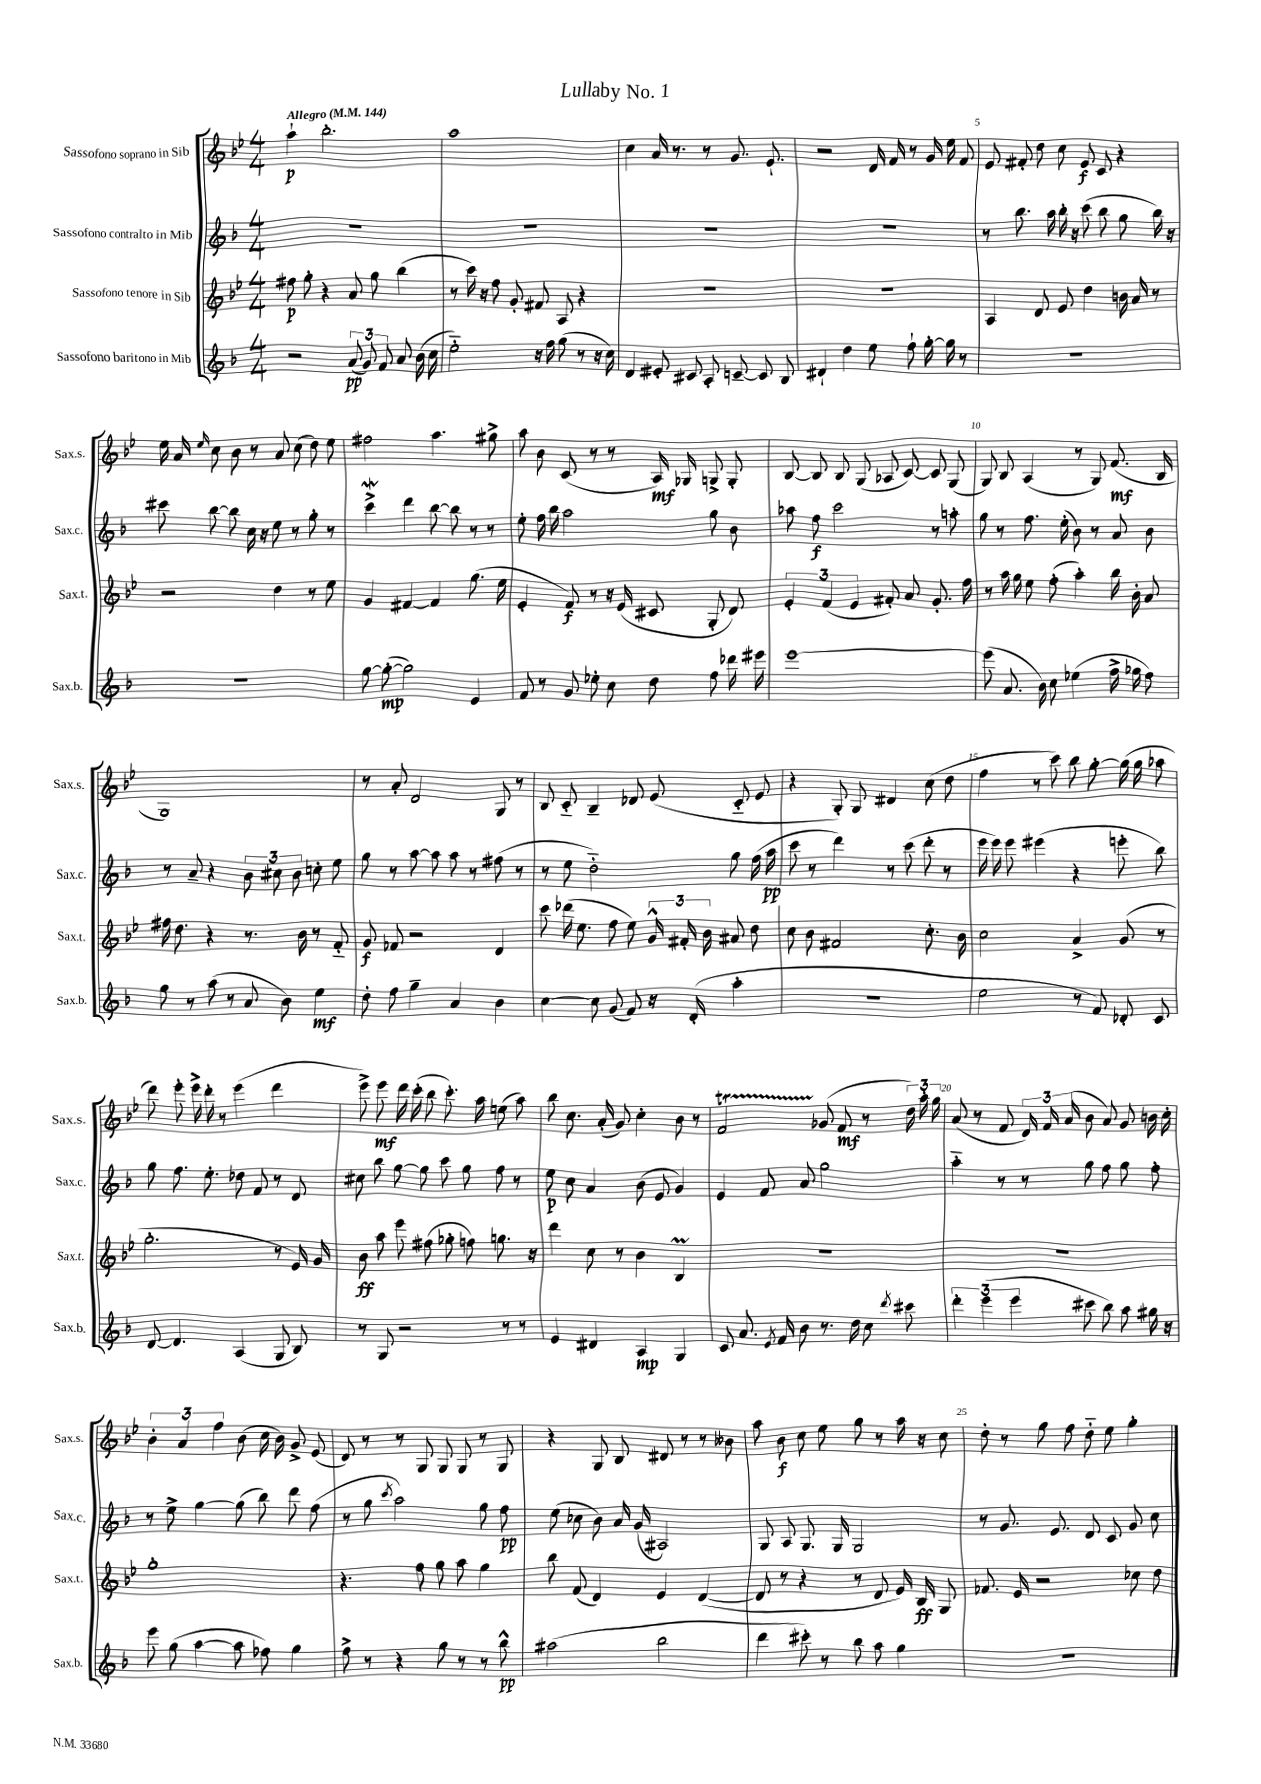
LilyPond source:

\header { title = "Lullaby No. 1" }
<<
\new StaffGroup <<
\new Staff = "s0" \with { instrumentName = "Sassofono soprano in Sib" shortInstrumentName = "Sax.s." } {
    \clef treble \key bes \major \numericTimeSignature \time 4/4 \tempo "Allegro" 4 = 144
    \autoBeamOff a''4-!\p bes''2.-. |
    a''1 |
    c''4 a'16 r8. r8 g'8. ees'8.-! |
    r2 d'16 f'16 r8 g'16 ees''16 f'8 |
    ees'8 fis'8-. d''8 c''8 ees'8\f c'8 r4 |
    ees''16 a'16 \grace { ees''16 } c''8 bes'8 r8 a'8 c''8( d''8) ees''8 |
    fis''2 a''4. gis''8-> |
    a''8 bes'8 c'8( r8 r8 a16\mf) ges16 g8-> g8-. |
    bes8~ bes8 bes8 g8( aes8 c'8~) c'8 g8( |
    g8) bes8 a4( r8 g8) f'8.\mf( bes16 |
    g1) |
    r8 a'8-. d'2 g8 r8 |
    bes8 c'8-_ bes4-- des'8 ees'8( c'8-_ ees'8 |
    r4 g8-.) g8 dis'4 c''8( d''8 |
    f''4 r8 c'''8) bes''8 g''8~-. g''16( g''16 aes''8 |
    d'''8) ees'''8-. ees'''16-> d'''16-. r8 ees'''4( d'''4 |
    ees'''8->) ees'''8\mf d'''16 c'''16-.( bes''8 c'''8.-.) a''16 e''8( a''8) |
    bes''8 c''8. a'16-.( g'8) c''4-. bes'8 r8 |
    f'2\startTrillSpan ges'8\stopTrillSpan( f'8\mf r8 \tuplet 3/2 { d''16) a''16-. g''16 } |
    a'8( r8 f'8 \tuplet 3/2 { d'16) f'16 a'16( } bes'8 a'8) g'8 b'16 c''16-. |
    \tuplet 3/2 { bes'4-. a'4 f''4 } bes'8( c''16 bes'16) g'8-> ees'8( |
    d'8) r8 r8 g8 g8 g8 r8 g8 |
    r4 g8 bes8 dis'8 r8 r8 beses'8 |
    a''8 bes'8\f c''8 ees''8 g''8 r8 a''16 r16 c''8 |
    d''8-. r8 g''8 f''8 d''8-_ ees''8 g''4-. \bar "|." |
}
\new Staff = "s1" \with { instrumentName = "Sassofono contralto in Mib" shortInstrumentName = "Sax.c." } {
    \clef treble \key f \major \numericTimeSignature \time 4/4
    \autoBeamOff R1 |
    R1 |
    R1 |
    R1 |
    r8 bes''8. a''16 bes''16-. r16 c'''8( bes''8 g''8 bes''16) r16 |
    cis'''8 bes''8~ bes''8 c''16 r16 e''8 r8 g''8-. r8 |
    c'''4->\mordent d'''4 bes''8~ bes''8 r8 r8 |
    e''8-. f''16 bes''16 a''2 g''8 bes'8 |
    aes''8 f''8\f c'''2 r8 a''8-. |
    g''8 r8 f''8. e''16-.( bes'8) r8 a'8 bes'8 |
    r8 a'8-- r4 \tuplet 3/2 { bes'8 cis''8 bes'8 } c''8-. e''8 |
    g''8 r8 a''8~ a''8 a''8 r8 fis''8( r8 |
    r8 e''8 d''2-_) g''8 f''16( a''16\pp |
    c'''8 r8 d'''4) r8 c'''8( d'''8-. r8 |
    e'''16 e'''16) e'''8 eis'''4( r4 e'''8-. bes''8) |
    g''8 f''8. e''8.-. des''8 f'8 r8 d'8 |
    cis''8 bes''8 g''8~ g''8 c'''8 g''8 f''8 r8 |
    e''8\p c''8 a'4 bes'8( e'8 g'4) |
    e'4 f'8 a'8 g''2 |
    a''4-_ r8 r8 g''8 f''8 g''8 f''8-. |
    r8 e''8-> g''4~ g''8( bes''8) d'''8 f''8( |
    r8 g''8 \acciaccatura { c'''8 } a''2) g''8 f''8\pp |
    e''8( ces''8 bes'8) a'16 g'16( ais2) |
    g8 a8 g8. g16 g2 |
    r8 g'8. e'8. d'8 c'8 g'8 c''8 \bar "|." |
}
\new Staff = "s2" \with { instrumentName = "Sassofono tenore in Sib" shortInstrumentName = "Sax.t." } {
    \clef treble \key bes \major \numericTimeSignature \time 4/4
    \autoBeamOff fis''8\p g''8-. r4 a'8 g''8 bes''4( |
    r8 c'''16) r16 f''8 g'8-. fis'8 a8 r4 |
    R1 |
    R1 |
    a4 d'8 ees'8 d''4 b'16 a'16 r8 |
    r2 d''4 r8 ees''8 |
    g'4 fis'4~ fis'4 g''8.( ees''16 |
    ees'4-. f'8\f) r8 r16 ees'16( cis'8 g8-. d'8) |
    \tuplet 3/2 { ees'4-. f'4( ees'4 } fis'8-.) a'8 g'8.-. f''16 |
    r8 a''16 g''16 ees''8 f''8-.( a''4-.) bes''16 bes'16-. a'8 |
    fis''16 d''8. r4 r8. bes'16 r8 f'8-_ |
    g'8\f fes'8 r2 d'4 |
    c'''8 des'''16( ees''8. f''8 ees''8) \tuplet 3/2 { g'16-^ fis'16-. bes'16 } ais'8 d''8 |
    c''8 bes'8 fis'2 c''8.-. bes'16 |
    c''2 a'4-> g'8( r8 |
    g''2.-. r8 ees'16) g'16 |
    bes'8\ff a''8 ees'''8 fis''8( ges''8-. f''8) g''8. r16 |
    d'''4 c''8 r8 bes'4 bes4\prall |
    R1 |
    R1 |
    g''1-. |
    r4. f''8 g''8 a''8 g''4 |
    bes''8 f'8( d'4) ees'4 d'4~( |
    d'8 r8 r4 r8 d'8 ees'16) bes16\ff g8 |
    fes'8. ees'16 r2 ces''8 d''8 \bar "|." |
}
\new Staff = "s3" \with { instrumentName = "Sassofono baritono in Mib" shortInstrumentName = "Sax.b." } {
    \clef treble \key f \major \numericTimeSignature \time 4/4
    \autoBeamOff r2 \tuplet 3/2 { a'8\pp( g'8) f'8 } a'8 bes'16( c''16 |
    e''2-_) r16 f''16 g''8( r8 r16 c''16) |
    d'4 eis'8-. cis'8 a8-. c'8~-- c'8 bes8 |
    dis'4-! d''4 e''8 f''8-! g''16~-. g''16 r8 |
    r1 |
    R1 |
    g''8~ g''8~-.\mp( g''2) e'4 |
    f'8 r8 g'8 ees''8-. c''8 d''8 f''8 des'''16 eis'''16 |
    e'''1~ |
    e'''8( a'8. bes'16) c''8 ees''4( f''16-> ges''16 f''8) |
    g''8 r8 a''8( r8 a'8 bes'8) e''4\mf |
    d''8-. f''8 g''4-- a'4 bes'4 |
    c''4~ c''8 g'8( f'8) r16 d'16-.( a''4-. |
    R1 |
    e''2 r8 f'8) des'8-. c'8 |
    d'8~ d'4. a4( g8 bes8) |
    r8 g8 r2 r8 r8 |
    e'4 dis'4 a4\mp g4 |
    c'8 a'8. \acciaccatura { e'8 } f'16 bes'8 r8. d''16 c''8 \acciaccatura { d'''8 } cis'''8 |
    \tuplet 3/2 { d'''4-. e'''4( e'''4 } cis'''8 bes''8) a''8 gis''16 r16 |
    e'''8 g''8( a''4~ a''8 fes''8) g''4 |
    f''8-> r8 r4 g''8 r8 r8 bes''8-^\pp |
    ais''2( bes''2 |
    d'''4 cis'''8-.) r8 bes''8 a''8 g''4 |
    R1 \bar "|." |
}
>>
>>
\layout { \context { \Score \override BarNumber.break-visibility = ##(#f #t #t) barNumberVisibility = #(every-nth-bar-number-visible 5) } }
